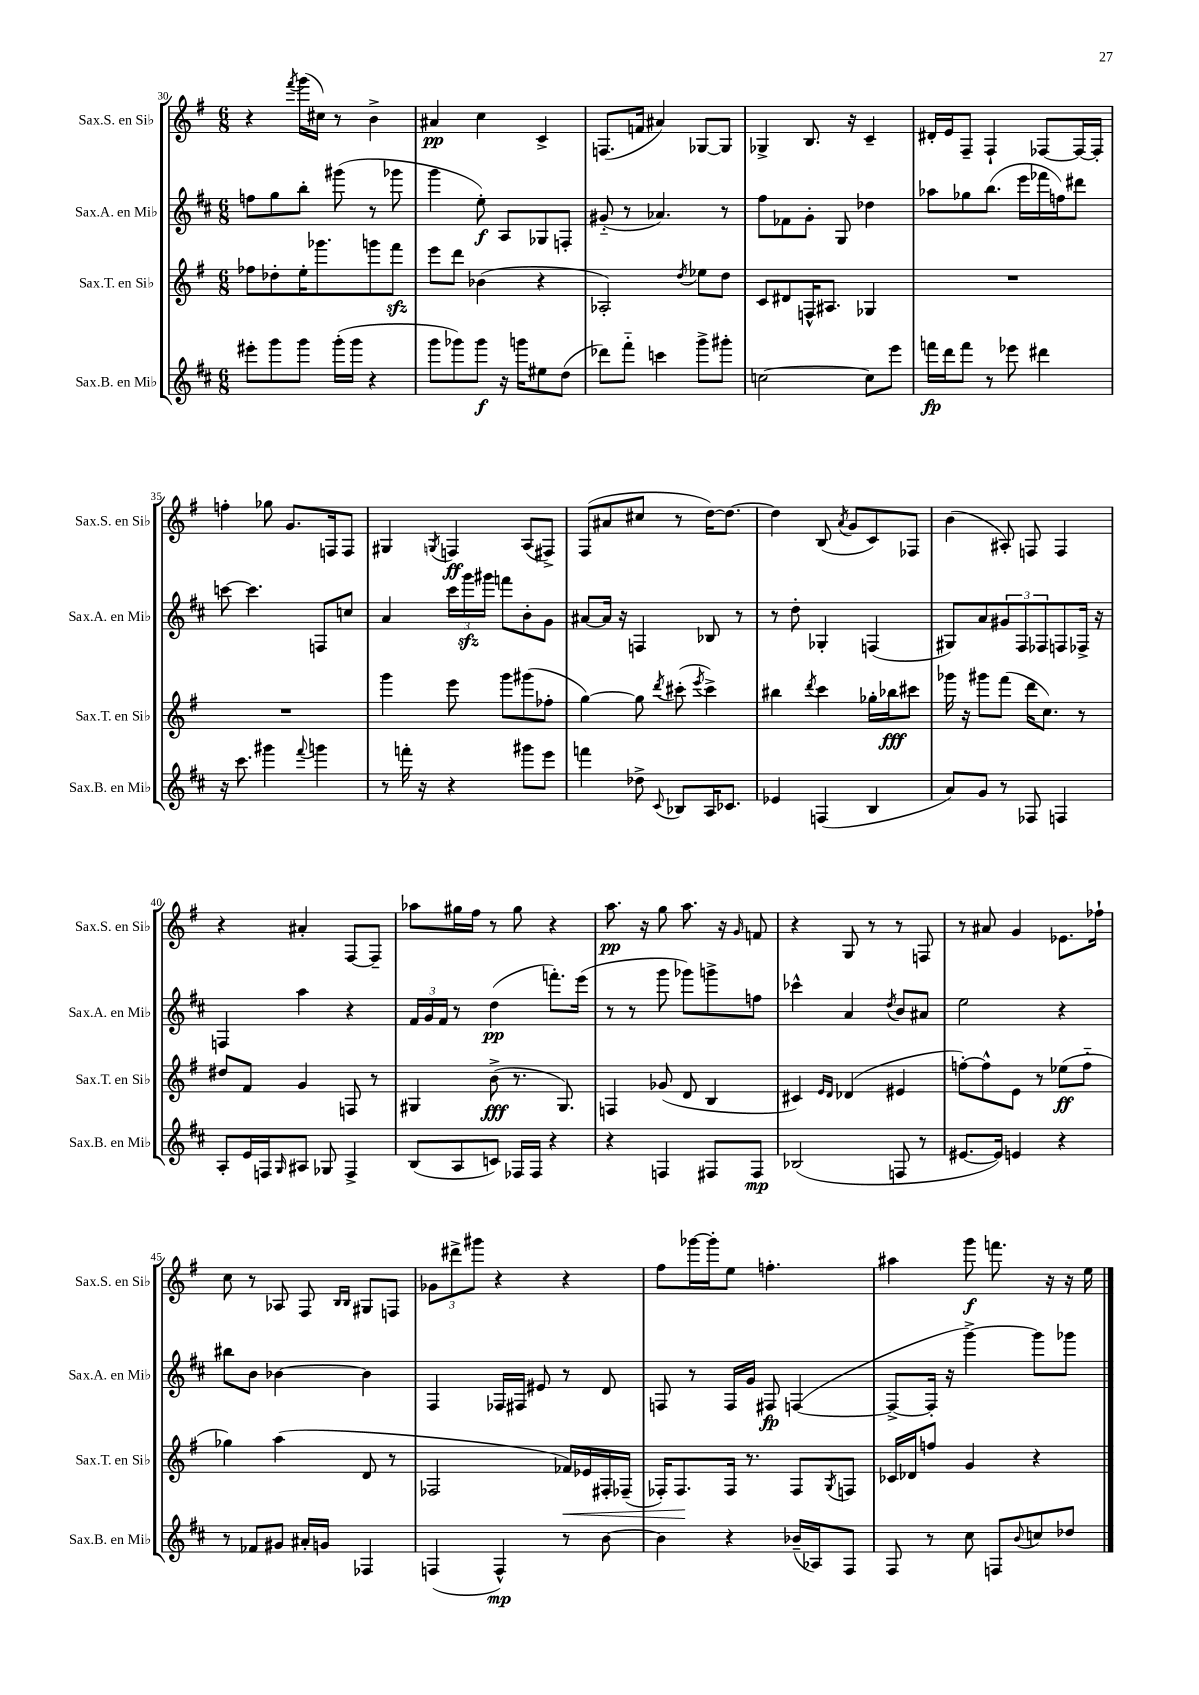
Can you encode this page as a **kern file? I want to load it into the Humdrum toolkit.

**kern	**dynam	**kern	**dynam	**kern	**dynam	**kern	**dynam
*part4	*part4	*part3	*part3	*part2	*part2	*part1	*part1
*staff4	*staff4	*staff3	*staff3	*staff2	*staff2	*staff1	*staff1
*I"Sax.B. en Mi♭	*	*I"Sax.T. en Si♭	*	*I"Sax.A. en Mi♭	*	*I"Sax.S. en Si♭	*
*I'Sax.B. en Mi♭	*	*I'Sax.T. en Si♭	*	*I'Sax.A. en Mi♭	*	*I'Sax.S. en Si♭	*
*clefG2	*	*clefG2	*	*clefG2	*	*clefG2	*
*k[f#c#]	*	*k[f#]	*	*k[f#c#]	*	*k[f#]	*
*M6/8	*	*M6/8	*	*M6/8	*	*M6/8	*
=30	=30	=30	=30	=30	=30	=30	=30
8eee#X'\L	.	8ff-X\L	.	8ffn\L	.	4r	.
8ggg\	.	8dd-X'\	.	8gg\	.	.	.
.	.	.	.	.	.	8qfff#/	.
8ggg\J	.	16ee'\K	.	8bb'\J	.	(16ggg\LL	.
.	.	8.ggg-X\	.	.	.	16cc#X\JJ)	.
(16ggg'\LL	.	.	.	(8ggg#X\	.	8r	.
16ggg\JJ	.	.	.	.	.	.	.
4r	.	8gggn\	.	8r	.	4b^\	.
.	.	8fff#zz\J	.	8ggg-X\	.	.	.
=31	=31	=31	=31	=31	=31	=31	=31
8ggg\L	.	8eee\L	.	4ggg\	.	4a#X/	pp
8ggg-X\)	.	8ddd\J	.	.	.	.	.
8ggg-\J	f	(4b-X\	.	8ee'\)	f	4cc\	.
16r	.	.	.	8A/L	.	.	.
16gggn\KL	.	.	.	.	.	.	.
8ee#X\	.	4r	.	8G-X/	.	4c^/	.
(8dd\J	.	.	.	8Fn'/J	.	.	.
=32	=32	=32	=32	=32	=32	=32	=32
8ddd-X\L)	.	2A-X'/)	.	(8g#X/	.	(8.Fn/L	.
8fff#\J	.	.	.	8r	.	.	.
.	.	.	.	.	.	16fn/Jk	.
4cccn\	.	.	.	4.a-X/)	.	4a#X/)	.
.	.	8qdd/	.	.	.	.	.
8ggg^\L	.	8ee-X\L	.	.	.	[8G-X/L	.
8ggg#X'\J	.	8dd\J	.	8r	.	8G-/J]	.
=33	=33	=33	=33	=33	=33	=33	=33
[2ccn\	.	8c/L	.	8ff#\L	.	4G-X^/	.
.	.	8d#X/	.	8f-X\	.	.	.
.	.	16Fn^^/K	.	8g'\J	.	8.B/	.
.	.	8.A#X/J	.	.	.	.	.
.	.	.	.	8G/	.	.	.
.	.	.	.	.	.	16r	.
8cc\L]	.	4G-X/	.	4dd-X\	.	4c~/	.
8eee\J	.	.	.	.	.	.	.
=34	=34	=34	=34	=34	=34	=34	=34
16fffn\LL	fp	2.r	.	8aa-X\L	.	16d#X'/LL	.
16ddd\J	.	.	.	.	.	16e/J	.
8fff\J	.	.	.	8gg-X\	.	8F#~/J	.
8r	.	.	.	(8.bb\J	.	4F#`/	.
8eee-X\	.	.	.	.	.	.	.
.	.	.	.	16eee\LL	.	.	.
4ddd#X\	.	.	.	16fff-X\	.	[8F-X/L	.
.	.	.	.	16ffn\J)	.	.	.
.	.	.	.	8ddd#X\J	.	16F-/L_	.
.	.	.	.	.	.	16F-'/JJ]	.
!!LO:LB:g=z
=35	=35	=35	=35	=35	=35	=35	=35
16r	.	2.r	.	[8cccn\	.	4ffn'\	.
8.ccc#\	.	.	.	.	.	.	.
.	.	.	.	4.ccc\]	.	.	.
4ggg#X\	.	.	.	.	.	8gg-X\	.
.	.	.	.	.	.	8.g/L	.
8qqfff#/	.	.	.	.	.	.	.
4gggn\	.	.	.	8Fn/L	.	.	.
.	.	.	.	.	.	16Fn/k	.
.	.	.	.	8ccn/J	.	8F/J	.
=36	=36	=36	=36	=36	=36	=36	=36
8r	.	4ggg\	.	4a/	.	4G#X/	.
16fffn'\	.	.	.	.	.	.	.
16r	.	.	.	.	.	.	.
.	.	.	.	.	.	8qGn/	.
4r	.	8eee\	.	24ccc#\LL	.	4Fn/	ff
.	.	.	.	24gggzz\	.	.	.
.	.	.	.	24ggg#X\JJ	.	.	.
.	.	8ggg\L	.	8fffn\L	.	.	.
8ggg#X\L	.	(8ggg#X\	.	8b'\	.	(8A/L	.
8eee\J	.	8ff-X'\J	.	8g\J	.	8F#X^/J)	.
=37	=37	=37	=37	=37	=37	=37	=37
4fffn\	.	[4gg\)	.	[8a#X/L	.	(8F#/L	.
.	.	.	.	16a#/Jk]	.	8a#X/	.
.	.	.	.	16r	.	.	.
8dd-X^\	.	8gg\]	.	4Fn/	.	8cc#X/J	.
8qqc#/	.	8qddd/	.	.	.	.	.
8B-X/L	.	(8ccc#X'\	.	.	.	8r	.
.	.	8qeee/	.	.	.	.	.
16A/K	.	4ccc#^\)	.	8B-X/	.	[16dd\KL)	.
8.c-X/J	.	.	.	.	.	8.dd\J_	.
.	.	.	.	8r	.	.	.
=38	=38	=38	=38	=38	=38	=38	=38
4e-X/	.	4bb#X\	.	8r	.	4dd\]	.
.	.	.	.	8dd'\	.	.	.
.	.	8qddd/	.	.	.	.	.
(4Fn/	.	4ccc\	.	4G-X'/	.	(8B/	.
.	.	.	.	.	.	8qa/	.
.	.	.	.	.	.	8g/L	.
4B/	.	16gg-X'\LL	.	(4Fn/	.	8c/)	.
.	.	16bb-X\J	fff	.	.	.	.
.	.	8ccc#X\J	.	.	.	8F-X/J	.
=39	=39	=39	=39	=39	=39	=39	=39
8a/L)	.	16ggg-X\	.	8G#X/L)	.	(4b\	.
.	.	16r	.	.	.	.	.
8g/J	.	8ggg#X\L	.	8a/	.	.	.
8r	.	(8fff#\J	.	12g#X/	.	8A#X'/)	.
.	.	.	.	12F#/	.	.	.
8F-X/	.	16ddd\KL	.	.	.	8Fn/	.
.	.	.	.	12F-X/	.	.	.
.	.	8.cc\J)	.	.	.	.	.
4Fn/	.	.	.	8Fn/	.	4F/	.
.	.	8r	.	16F-X^/Jk	.	.	.
.	.	.	.	16r	.	.	.
!!LO:LB:g=z
=40	=40	=40	=40	=40	=40	=40	=40
8A'/L	.	8dd#X/L	.	4Fn/	.	4r	.
16e/L	.	8f#/J	.	.	.	.	.
16Fn/J	.	.	.	.	.	.	.
16qqG/	.	.	.	.	.	.	.
8A#X/J	.	4g/	.	4aa\	.	4a#X'/	.
8G-X/	.	.	.	.	.	.	.
4F^/	.	8Fn/	.	4r	.	[8F#/L	.
.	.	8r	.	.	.	8F#~/J]	.
=41	=41	=41	=41	=41	=41	=41	=41
(8B/L	.	4G#X/	.	24f#/LL	.	8aa-X\L	.
.	.	.	.	24g/	.	.	.
.	.	.	.	24f#/JJ	.	.	.
8A/	.	.	.	8r	.	16gg#X\L	.
.	.	.	.	.	.	16ff#\JJ	.
8cn/J)	.	(8b^\	fff	(4dd\	pp	8r	.
16F-X/LL	.	8.r	.	.	.	8gg#\	.
16F-/JJ	.	.	.	.	.	.	.
4r	.	.	.	8.fffn'\L)	.	4r	.
.	.	8.G#/)	.	.	.	.	.
.	.	.	.	(16eee\Jk	.	.	.
=42	=42	=42	=42	=42	=42	=42	=42
4r	.	4Fn/	.	8r	.	8.aa\	pp
.	.	.	.	8r	.	.	.
.	.	.	.	.	.	16r	.
4Fn/	.	(8g-X/	.	8ggg\	.	8gg\	.
.	.	8d/	.	8ggg-X\L)	.	8.aa\	.
8F#X/L	.	4B/	.	8gggn^\	.	.	.
.	.	.	.	.	.	16r	.
.	.	.	.	.	.	16qqg/	.
8F#/J	mp	.	.	8ffn\J	.	8fn/	.
=43	=43	=43	=43	=43	=43	=43	=43
(2B-X/	.	4c#X/)	.	4ccc-X^^\	.	4r	.
.	.	16qqe/LL	.	.	.	.	.
.	.	16qqd/JJ	.	.	.	.	.
.	.	(4d-X/	.	4a/	.	8G/	.
.	.	.	.	.	.	8r	.
.	.	.	.	8qdd/	.	.	.
8Fn/	.	4e#X/	.	8b/L	.	8r	.
8r	.	.	.	8a#X/J	.	8Fn/	.
=44	=44	=44	=44	=44	=44	=44	=44
[8.e#X/L	.	[8ffn'\L)	.	2ee\	.	8r	.
.	.	8ff^^\]	.	.	.	8a#X/	.
16e#/Jk])	.	.	.	.	.	.	.
4en/	.	8e\J	.	.	.	4g/	.
.	.	8r	.	.	.	.	.
4r	.	(8ee-X\L	ff	4r	.	8.e-X\L	.
.	.	8ff\J	.	.	.	.	.
.	.	.	.	.	.	16ff-X`\Jk	.
!!LO:LB:g=z
=45	=45	=45	=45	=45	=45	=45	=45
8r	.	4gg-X\)	.	8bb#X\L	.	8cc\	.
8f-X/L	.	.	.	8b\J	.	8r	.
8g#X/J	.	(4aa\	.	[4b-X\	.	8A-X/	.
16a#X'/LL	.	.	.	.	.	8F#/	.
16gn/JJ	.	.	.	.	.	.	.
.	.	.	.	.	.	16qqB/LL	.
.	.	.	.	.	.	16qqB/JJ	.
4F-X/	.	8d/	.	4b-\]	.	8G#X/L	.
.	.	8r	.	.	.	8Fn/J	.
=46	=46	=46	=46	=46	=46	=46	=46
(4Fn/	.	2F-X/	.	4F#/	.	12g-X\L	.
.	.	.	.	.	.	12ddd#X^\	.
.	.	.	.	.	.	12ggg#X\J	.
4F^^/)	mp	.	.	16F-X/LL	.	4r	.
.	.	.	.	16F#X/JJ	.	.	.
.	.	.	.	8e#X/	.	.	.
!	!	!	!LO:HP:b	!	!	!	!
8r	.	16f-X/LL)	<	8r	.	4r	.
.	.	16e-X/	.	.	.	.	.
[8b\	.	16F#X'/	.	8d/	.	.	.
.	.	(16F-X~/JJ	.	.	.	.	.
=47	=47	=47	=47	=47	=47	=47	=47
4b\]	.	16F-X'/KL)	.	8Fn/	.	8ff#\L	.
.	.	8.F-/	.	.	.	.	.
.	.	.	.	8r	.	[16ggg-X\L	.
.	.	.	.	.	.	16ggg-'\J]	.
4r	.	16F-/Jk	[	16F/LL	.	8ee\J	.
.	.	8.r	.	16g/JJ	.	.	.
.	.	.	.	8F#X/	fp	4.ffn'\	.
(16b-X~/LL	.	8F-/L	.	([4Fn/	.	.	.
16A-X/J)	.	.	.	.	.	.	.
.	.	8qG/	.	.	.	.	.
8F#/J	.	8Fn/J	.	.	.	.	.
=48	=48	=48	=48	=48	=48	=48	=48
8F#/	.	16c-X/LL	.	8F^/L_	.	4aa#X\	.
.	.	16d-X/J	.	.	.	.	.
8r	.	8ffn/J	.	16F'/Jk]	.	.	.
.	.	.	.	16r	.	.	.
8cc#\	.	4g/	.	[4ggg^\)	.	8ggg\	f
8Fn/L	.	.	.	.	.	8.fffn\	.
8qqb/	.	.	.	.	.	.	.
8ccn/	.	4r	.	8ggg\L]	.	.	.
.	.	.	.	.	.	16r	.
8dd-X/J	.	.	.	8ggg-X\J	.	16r	.
.	.	.	.	.	.	16ee\	.
==	==	==	==	==	==	==	==
*-	*-	*-	*-	*-	*-	*-	*-
